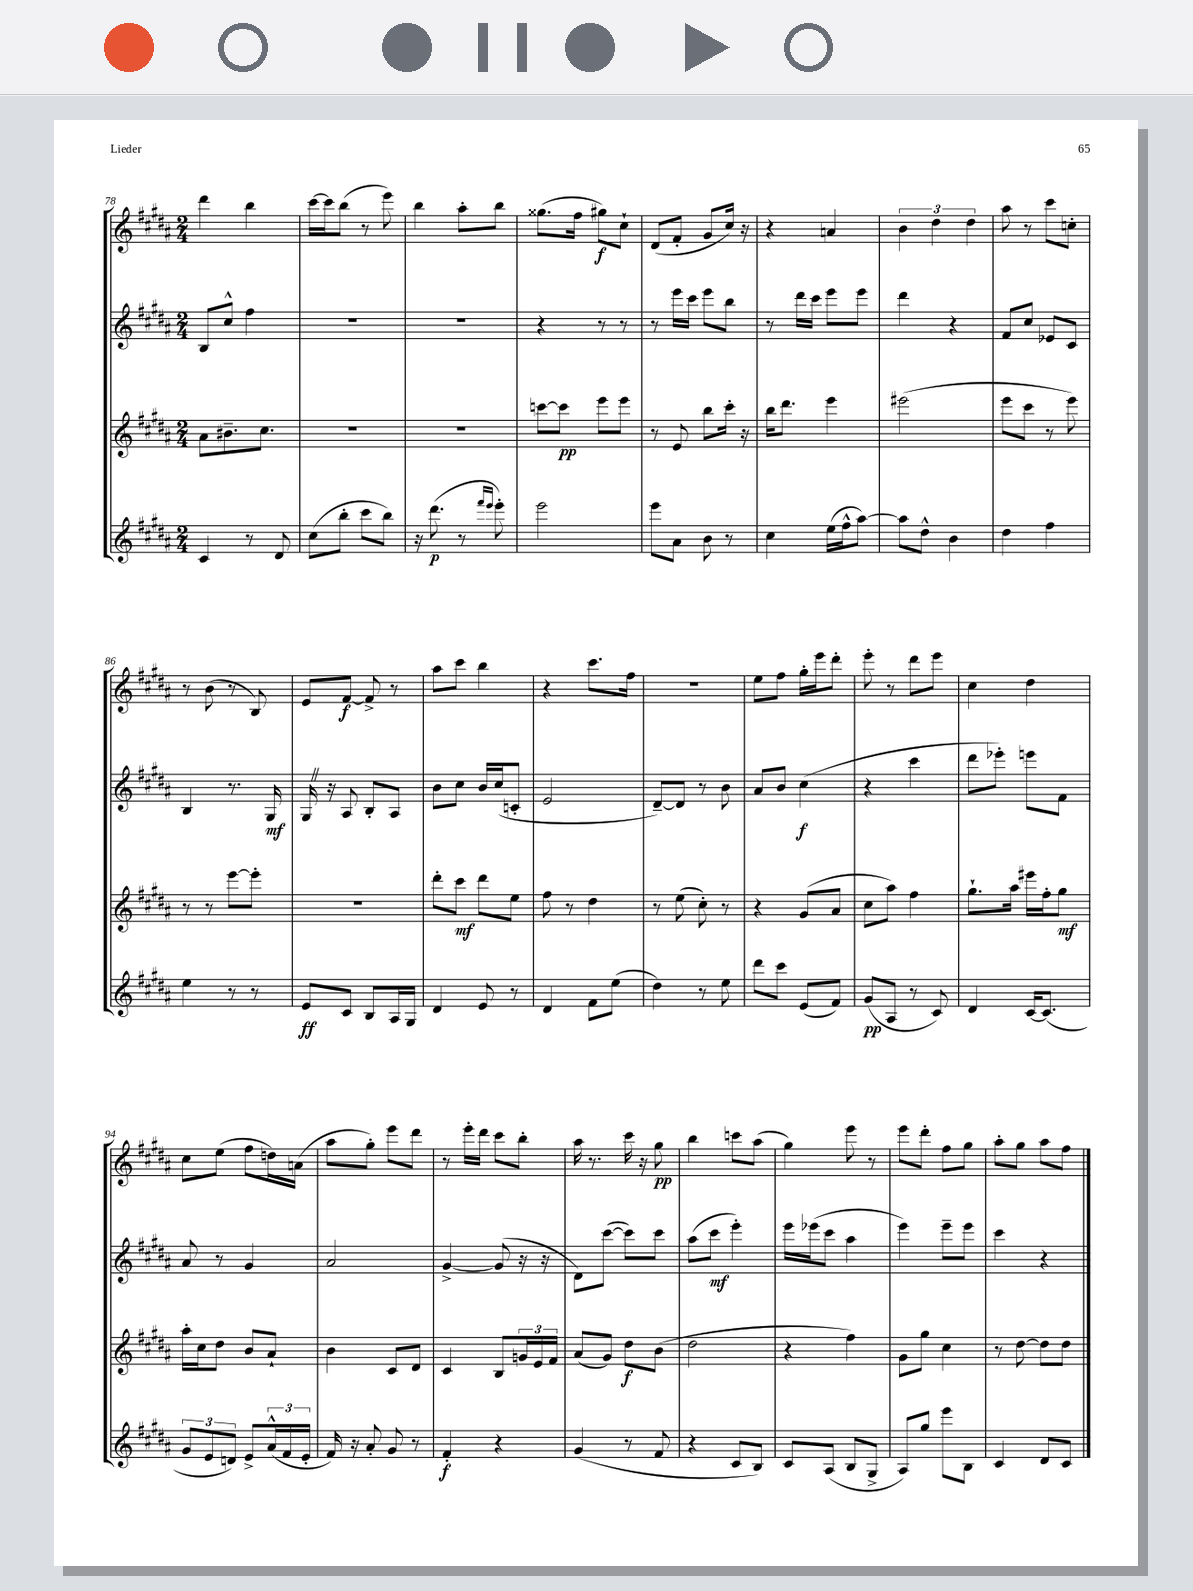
<<
\new StaffGroup <<
\new Staff = "s0" {
    \clef treble \key b \major \numericTimeSignature \time 2/4
    dis'''4 b''4 |
    cis'''16~ cis'''16 b''8( r8 e'''8) |
    b''4 ais''8-. b''8 |
    gisis''8.( fis''16 gis''8\f) cis''8-! |
    dis'8( fis'8-. gis'8 cis''16) r16 |
    r4 a'4 |
    \tuplet 3/2 { b'4 dis''4 dis''4 } |
    ais''8 r8 cis'''8 c''8-. |
    r8 b'8( r8 b8) |
    e'8 fis'8~\f fis'8-> r8 |
    ais''8 cis'''8 b''4 |
    r4 cis'''8. fis''16 |
    R2 |
    e''8 fis''8 gis''16-. e'''16 dis'''8-. |
    e'''8-. r8 dis'''8 e'''8 |
    cis''4 dis''4 |
    cis''8 e''8( fis''8 d''16) a'16( |
    ais''8 gis''8-.) e'''8 dis'''8 |
    r8 e'''16-. dis'''16 cis'''8 b''8-. |
    ais''16 r8. cis'''16 r16 gis''8\pp |
    b''4 c'''8 ais''8( |
    gis''4) e'''8 r8 |
    e'''8 dis'''8-. fis''8 gis''8 |
    ais''8-. gis''8 ais''8 fis''8 \bar "|." |
}
\new Staff = "s1" {
    \clef treble \key b \major \numericTimeSignature \time 2/4
    b8 cis''8-^ fis''4 |
    R2 |
    R2 |
    r4 r8 r8 |
    r8 e'''16 cis'''16 e'''8 b''8 |
    r8 dis'''16 cis'''16 e'''8 e'''8 |
    dis'''4 r4 |
    fis'8 cis''8 ees'8 cis'8 |
    b4 r8. gis16\mf |
    gis16 \once \override BreathingSign.text = \markup { \musicglyph "scripts.caesura.straight" } \breathe r16 ais8 b8-. ais8 |
    b'8 cis''8 b'16 cis''16( c'8-. |
    e'2 |
    dis'8~--) dis'8 r8 b'8 |
    ais'8 b'8 cis''4\f( |
    r4 cis'''4 |
    dis'''8 ees'''8-.) e'''8 fis'8 |
    ais'8 r8 gis'4 |
    ais'2 |
    gis'4~-> gis'8( r16 r16 |
    dis'8) cis'''8~( cis'''8) cis'''8 |
    ais''8( cis'''8\mf e'''4-.) |
    e'''16 ees'''16( cis'''8 ais''4 |
    e'''4) e'''8-- e'''8 |
    cis'''4 r4 \bar "|." |
}
\new Staff = "s2" {
    \clef treble \key b \major \numericTimeSignature \time 2/4
    ais'8 bis'8.-- cis''8. |
    R2 |
    R2 |
    c'''8~ c'''8\pp e'''8 e'''8 |
    r8 e'8 b''8 cis'''16-. r16 |
    b''16 dis'''8. e'''4 |
    eis'''2( |
    e'''8 cis'''8 r8 e'''8) |
    r8 r8 e'''8~ e'''8-. |
    R2 |
    dis'''8-. cis'''8\mf dis'''8 e''8 |
    fis''8 r8 dis''4 |
    r8 e''8( cis''8-.) r8 |
    r4 gis'8( ais'8 |
    cis''8 ais''8) fis''4 |
    gis''8.-! ais''16 eis'''16 fis''16-. gis''8\mf |
    ais''16-. cis''16 dis''8 b'8 ais'8-! |
    b'4 cis'8 dis'8 |
    cis'4 b8 \tuplet 3/2 { g'16 e'16 fis'16 } |
    ais'8( gis'8) dis''8\f b'8( |
    dis''2 |
    r4 fis''4) |
    gis'8 gis''8 cis''4 |
    r8 dis''8~ dis''8 dis''8 \bar "|." |
}
\new Staff = "s3" {
    \clef treble \key b \major \numericTimeSignature \time 2/4
    cis'4 r8 dis'8 |
    cis''8( b''8-. cis'''8 b''8) |
    r16 dis'''8.\p( r8 \grace { fis'''16 e'''16 } e'''8-.) |
    e'''2 |
    e'''8 ais'8 b'8 r8 |
    cis''4 e''16( fis''16-^ ais''8~) |
    ais''8 dis''8-^ b'4 |
    dis''4 fis''4 |
    e''4 r8 r8 |
    e'8\ff cis'8 b8 ais16 gis16 |
    dis'4 e'8 r8 |
    dis'4 fis'8 e''8( |
    dis''4) r8 e''8 |
    dis'''8 cis'''8 e'8( fis'8) |
    gis'8\pp( ais8 r8 cis'8) |
    dis'4 cis'16~ cis'8.( |
    \tuplet 3/2 { gis'8 e'8 d'8) } e'8-> \tuplet 3/2 { ais'16-^( fis'16 e'16-. } |
    fis'16) r16 ais'8-. gis'8 r8 |
    fis'4-.\f r4 |
    gis'4( r8 fis'8 |
    r4 cis'8 b8) |
    cis'8 ais8( b8 gis8-> |
    ais8) gis''8 e'''8 b8 |
    cis'4 dis'8 cis'8 \bar "|." |
}
>>
>>
\layout { \context { \Score currentBarNumber = #78 } }
